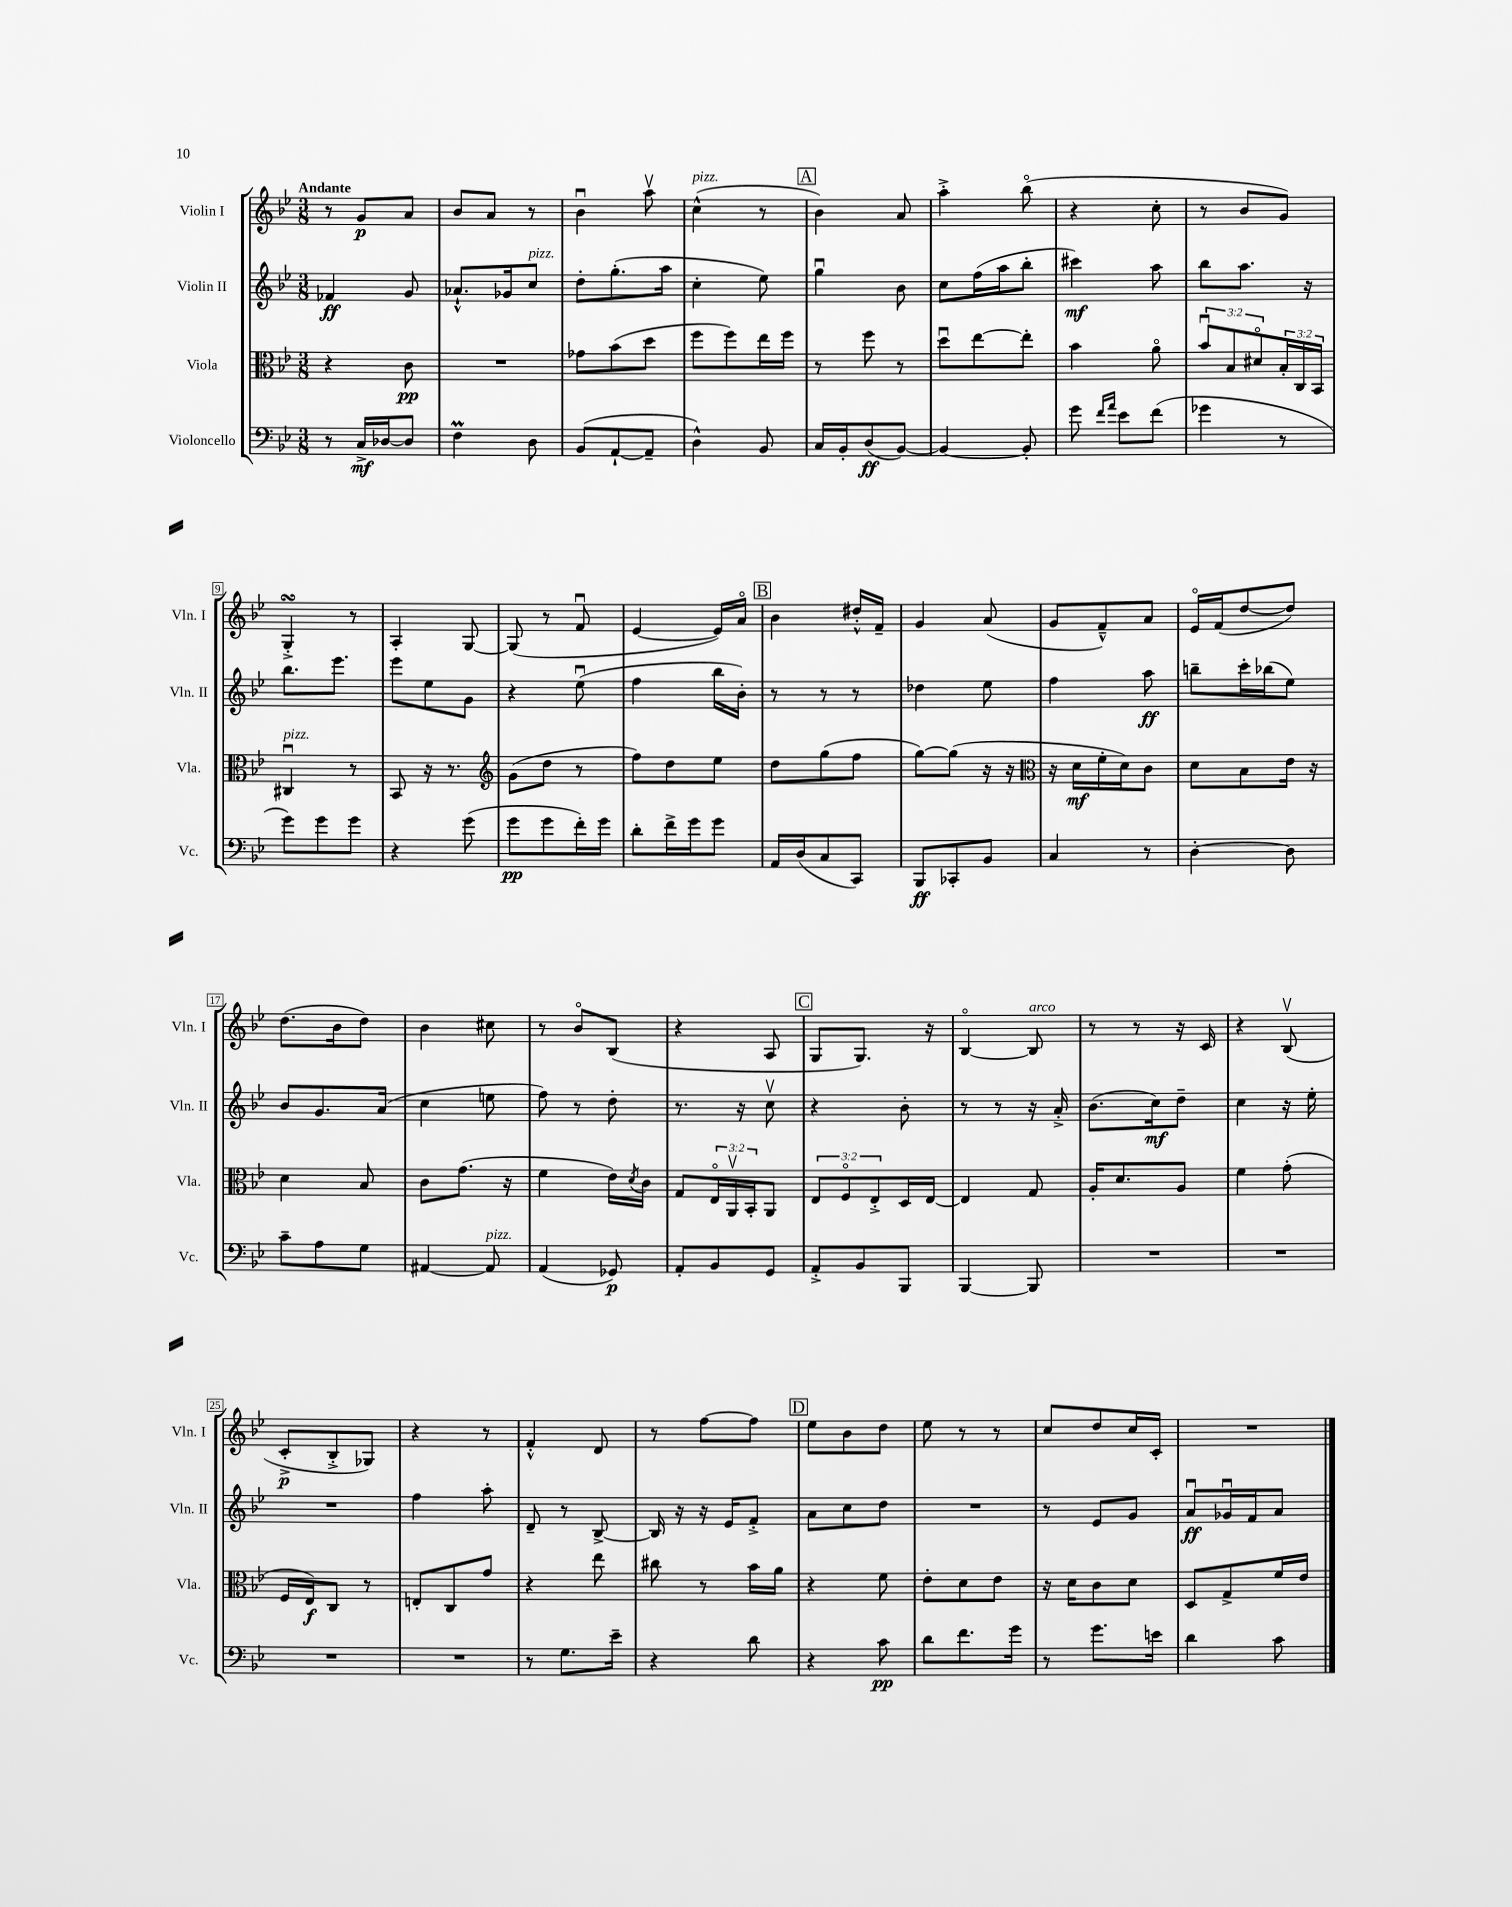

**kern	**kern	**kern	**kern
*staff4	*staff3	*staff2	*staff1
*clefF4	*clefC3	*clefG2	*clefG2
*k[b-e-]	*k[b-e-]	*k[b-e-]	*k[b-e-]
*M3/8	*M3/8	*M3/8	*M3/8
8r	4r	4f-	8r
16C^	.	.	8g
[16D-	.	.	.
8D-]	8c	8g	8a
=	=	=	=
4F	4.r	8.a-`^^	8b-
.	.	.	8a
.	.	16g-	.
8D	.	8cc	8r
=	=	=	=
(8BB-	8g-	8dd'	4b-u
[8AA`	(8b-	(8.gg'	.
8AA~]	8dd	.	8aav
.	.	16aa	.
=	=	=	=
4D^^)	8ff	4cc'	(4cc^^
.	8ff)	.	.
8BB-	16ee-	8ee-)	8r
.	16ff	.	.
=	=	=	=
16C	8r	4ggu	4b-)
16BB-'	.	.	.
(8D	8ff	.	.
[8BB-)	8r	8b-	8a
=	=	=	=
4BB-_	8ddu	8cc	4aa'^
.	[8ee-	(16ff	.
.	.	16aa	.
8BB-']	8ee-']	8bb-'	(8bb-o
=	=	=	=
8g	4b-	4ccc#)	4r
16qqf	.	.	.
16qqa	.	.	.
8e-	.	.	.
(8f	8ao	8aa	8cc'
=	=	=	=
4g-	12b-u	8bb-	8r
.	12B-	.	.
.	.	8.aa	8b-
.	12d#o	.	.
8r	24B-'	.	8g)
.	24C	.	.
.	.	16r	.
.	24BB-	.	.
=	=	=	=
8g)	4C#u	8.bb-	4G'^
8g	.	.	.
.	.	8.eee-	.
8g	8r	.	8r
=	=	=	=
4r	8BB-	8eee-	4A'
.	16r	8ee-	.
.	8.r	.	.
(8g	.	8g	[8G
=	=	=	=
*	*clefG2	*	*
8g	(8g	4r	(8G]
8g	8dd	.	8r
16f')	8r	(8ee-u	8fu
16g	.	.	.
=	=	=	=
8d'	8ff)	4ff	[4e-
16f^	8dd	.	.
16g	.	.	.
8g	8ee-	16bb-	16e-])
.	.	16b-')	16ao
=	=	=	=
16AA	8dd	8r	4b-
(16D	.	.	.
8C	(8gg	8r	.
8CC)	8ff	8r	16dd#'^^
.	.	.	16f~
=	=	=	=
8BBB-	[8gg)	4dd-	4g
8CC-'	(8gg]	.	.
8BB-	16r	8ee-	(8a
.	16r	.	.
=	=	=	=
*	*clefC3	*	*
4C	16r	4ff	8g
.	16d	.	.
.	16f'	.	8f~^^)
.	16d)	.	.
8r	8c	8aa	8a
=	=	=	=
[4D'	8d	8bb~	16e-o
.	.	.	(16f
.	8B-	16ccc'	[8dd
.	.	(16bb-	.
8D]	16e-	8ee-)	8dd])
.	16r	.	.
=	=	=	=
8c~	4d	8b-	(8.dd
8A	.	8.g	.
.	.	.	16b-
8G	8B-	.	8dd)
.	.	(16a	.
=	=	=	=
[4AA#	8c	4cc	4b-
.	(8.g	.	.
8AA#]	.	8ee	8cc#
.	16r	.	.
=	=	=	=
(4AA	4f	8ff)	8r
.	.	8r	8b-o
8GG-)	16e-)	8dd'	(8B-
.	8qd	.	.
.	16c	.	.
=	=	=	=
8AA'	8G	8.r	4r
8BB-	24E-o	.	.
.	24AAv	.	.
.	.	16r	.
.	24BB-'	.	.
8GG	8AA	8ccv	8A
=	=	=	=
8AA'^	12E-	4r	8G
.	12Fo	.	.
8BB-	.	.	8.G)
.	12E-'^	.	.
8BBB-	16D	8b-'	.
.	[16E-	.	16r
=	=	=	=
[4BBB-	4E-]	8r	[4B-o
.	.	8r	.
8BBB-]	8G	16r	8B-]
.	.	16a'^	.
=	=	=	=
4.r	16A'	(8.b-	8r
.	8.d	.	.
.	.	.	8r
.	.	16cc)	.
.	8A	8dd~	16r
.	.	.	16c
=	=	=	=
4.r	4f	4cc	4r
.	(8g'	16r	(8B-v
.	.	16ee-'	.
=	=	=	=
4.r	16F	4.r	8c'^
.	16E-)	.	.
.	8C	.	8B-'^
.	8r	.	8G-)
=	=	=	=
4.r	8E'	4ff	4r
.	8C	.	.
.	8g	8aa'	8r
=	=	=	=
8r	4r	8d~	4f'^^
8.G	.	8r	.
.	8ee-	[8B-^	8d
16e-~	.	.	.
=	=	=	=
4r	8cc#	16B-]	8r
.	.	16r	.
.	8r	16r	[8ff
.	.	16e-	.
8d	16b-	8f'^	8ff]
.	16a	.	.
=	=	=	=
4r	4r	8a	8ee-
.	.	8cc	8b-
8c	8f	8dd	8dd
=	=	=	=
8d	8e-'	4.r	8ee-
8.f	8d	.	8r
.	8e-	.	8r
16g	.	.	.
=	=	=	=
8r	16r	8r	8cc
.	16d	.	.
8.g	8c	8e-	8dd
.	8d	8g	16cc
16e	.	.	16c'
=	=	=	=
4d	8D	8au	4.r
.	8G^	16g-u	.
.	.	16f	.
8c	16f	8a	.
.	16e-	.	.
==	==	==	==
*-	*-	*-	*-
